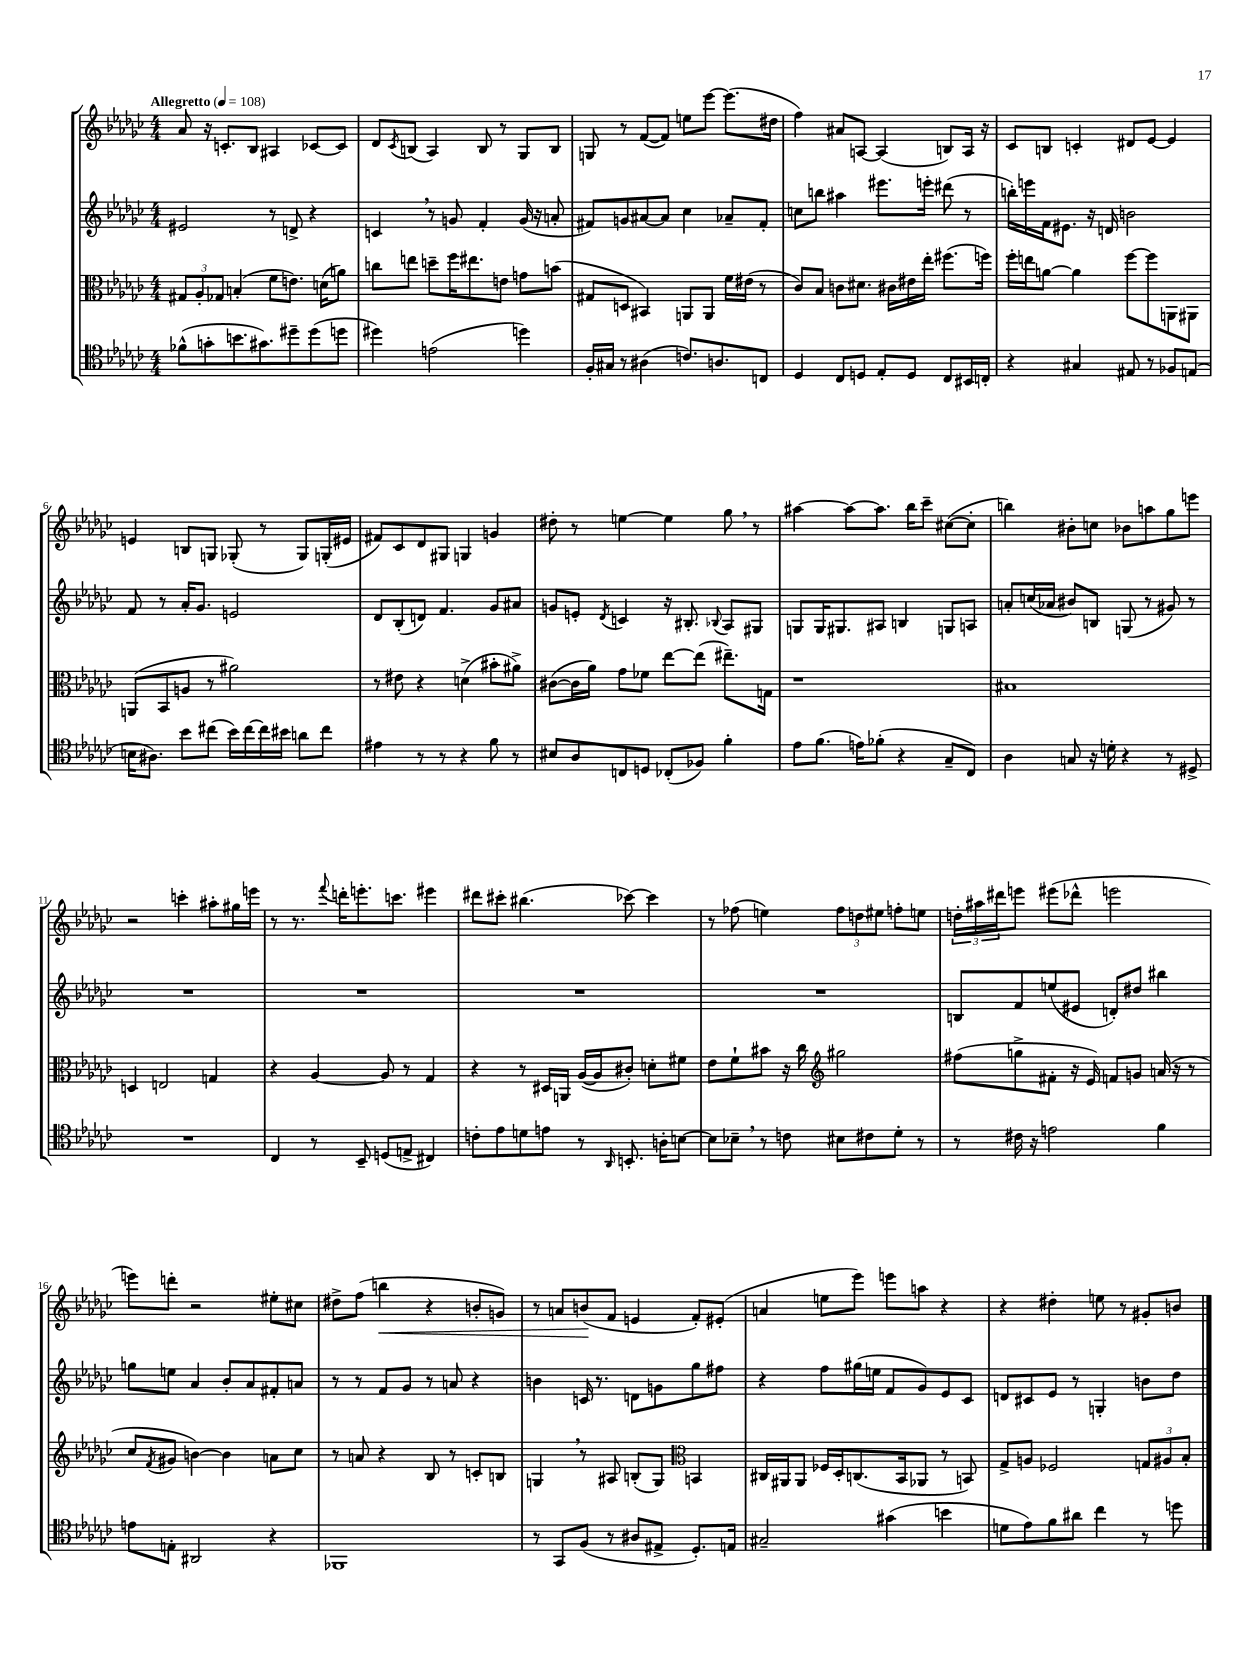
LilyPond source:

<<
\new StaffGroup <<
\new Staff = "s0" {
    \clef treble \key ges \major \numericTimeSignature \time 4/4 \tempo "Allegretto" 4 = 108
    aes'8 r16 c'8.-. bes8 ais4 ces'8~ ces'8 |
    des'8 \acciaccatura { ces'8 } b8( aes4) b8 r8 ges8 b8 |
    g8 r8 f'8~( f'8) e''8 ees'''8~ ees'''8.( dis''16 |
    f''4) ais'8 a8~ a4( b8) a16 r16 |
    ces'8 b8 c'4-. dis'8 ees'8~ ees'4 |
    e'4 b8 g8 ges8-.( r8 ges8) g16-.( eis'16 |
    fis'8) ces'8 des'8 gis8 g4 g'4 |
    dis''8-. r8 e''4~ e''4 ges''8 \breathe r8 |
    ais''4~ ais''8~ ais''8. bes''16 ces'''8-- cis''8~( cis''8-. |
    b''4) bis'8-. c''8 bes'8 a''8 ges''8 e'''8 |
    r2 c'''4-. ais''8-. gis''16 e'''16 |
    r8 r8. \appoggiatura { f'''8 } d'''16-. e'''8.-. c'''8. eis'''4 |
    dis'''8 cis'''8-. bis''4.( ces'''8~) ces'''4 |
    r8 fes''8( e''4) \tuplet 3/2 { fes''8 d''8 eis''8 } f''8-. e''8 |
    \tuplet 3/2 { d''16-. ais''16 dis'''16 } e'''8 eis'''8( des'''8-^ e'''2 |
    e'''8) d'''8-. r2 eis''8-. cis''8 |
    dis''8-> f''8( b''4\< r4 b'8-. g'8) |
    r8 a'8 b'8\!( f'8 e'4 f'8-.) eis'8-.( |
    a'4 e''8 ees'''8) e'''8 a''8 r4 |
    r4 dis''4-. e''8 r8 gis'8-. b'8 \bar "|." |
}
\new Staff = "s1" {
    \clef treble \key ges \major \numericTimeSignature \time 4/4
    eis'2 r8 d'8-> r4 |
    c'4 \breathe r8 g'8 f'4-. g'16( r16 a'8-. |
    fis'8) g'8 ais'8~ ais'8 ces''4 aes'8-- fis'8-. |
    c''8 b''8 ais''4 eis'''8. e'''16-. dis'''8( r8 |
    b''16-.) e'''16 f'16 eis'8. r16 d'16 b'2 |
    f'8 r8 aes'16-. ges'8. e'2 |
    des'8 bes8-.( d'8) f'4. ges'8 ais'8 |
    g'8 e'8-. \acciaccatura { des'8 } c'4 r16 bis8.-. \appoggiatura { bes8 } aes8 gis8 |
    g8 g16 gis8. ais8 b4 g8 a8 |
    a'8-. c''16( aes'16 bis'8) b8 g8( r8 gis'8) r8 |
    R1 |
    R1 |
    R1 |
    R1 |
    b8 f'8 e''8( eis'8 d'8-.) dis''8 bis''4 |
    g''8 e''8 aes'4 bes'8-. aes'8 fis'8-. a'8 |
    r8 r8 f'8 ges'8 r8 a'8 r4 |
    b'4 c'16 r8. d'8 g'8 ges''8 fis''8 |
    r4 f''8 gis''16( e''16 f'8 ges'8) ees'8 ces'8 |
    d'8 cis'8 ees'8 r8 g4-. b'8 des''8 \bar "|." |
}
\new Staff = "s2" {
    \clef alto \key ges \major \numericTimeSignature \time 4/4
    \tuplet 3/2 { gis8 aes8-. ges8 } b4-.( f'8 e'8.) d'16( a'8) |
    c''8 e''8 d''8-- f''16 eis''8. e'8 g'8 b'8( |
    gis8 d8 bis,4) a,8 a,8 f'16 eis'16( r8 |
    ces'8) bes8 c'8 dis'8. cis'16 eis'16 ees''16-. fis''8.( f''16) |
    f''16-. e''16 a'8~ a'4 f''8~ f''8 a,8 ais,8 |
    a,8( bes,8 a8 r8 ais'2) |
    r8 eis'8 r4 d'4->( bis'8-. ais'8->) |
    cis'8~( cis'16 aes'16) ges'8 fes'8 ees''8~ ees''8( eis''8.--) g16 |
    r1 |
    bis1 |
    d4 e2 g4 |
    r4 aes4~ aes8 r8 ges4 |
    r4 r8 dis16 a,16 aes16~( aes16 cis'8-.) d'8-. fis'8 |
    ees'8 f'8-! bis'8 r16 ces''16 \clef treble gis''2 |
    fis''8( g''8-> fis'8-. r16 ees'16) f'8 g'8 a'16( r16 r8 |
    ces''8 \acciaccatura { f'8 } gis'8 b'4~) b'4 a'8 ces''8 |
    r8 a'8 r4 bes8 r8 c'8-. b8 |
    g4 \breathe r8 ais8 b8-.( g8) \clef alto b,4 |
    cis16 ais,16 ais,8 fes16 des16-. c8.( bes,16 aes,8 r8 b,8) |
    ges8-> a8 fes2 \tuplet 3/2 { g8 ais8 bes8-. } \bar "|." |
}
\new Staff = "s3" {
    \clef tenor \key ges \major \numericTimeSignature \time 4/4
    fes'8-^( g'8-. b'8. gis'8.) dis''8-- dis''8( d''8 |
    dis''4) e'2( d''4) |
    f16-. gis16 r8 ais4( c'8.) a8. c8 |
    des4 ces8 d8 ees8-. d8 ces8 bis,16 c16-. |
    r4 gis4 eis8 r8 fes8 e8( |
    b16 ais8.) bes'8 cis''8( bes'16) cis''16~ cis''16 bis'16 a'8 cis''8 |
    eis'4 r8 r8 r4 f'8 r8 |
    bis8 aes8 c8 d8 ces8-.( fes8) f'4-. |
    ees'8 f'8.( e'16) fes'8-.( r4 ges8-- ces8) |
    aes4 g8 r16 d'16-. r4 r8 dis8-> |
    R1 |
    ces4 r8 bes,8-- d8( e8-> cis4) |
    c'8-. ees'8 d'8 e'8 r8 \grace { aes,16 } b,8.-. a16-. b8~ |
    b8 bes8-- \breathe r8 c'8 bis8 cis'8 des'8-. r8 |
    r8 cis'16 r16 e'2 f'4 |
    e'8 e8-. ais,2 r4 |
    fes,1 |
    r8 ges,8 f8( r8 ais8 eis8-> des8.-.) e16 |
    gis2-- gis'4( b'4 |
    d'8 ees'8) f'8 ais'8 ces''4 r8 d''8 \bar "|." |
}
>>
>>
